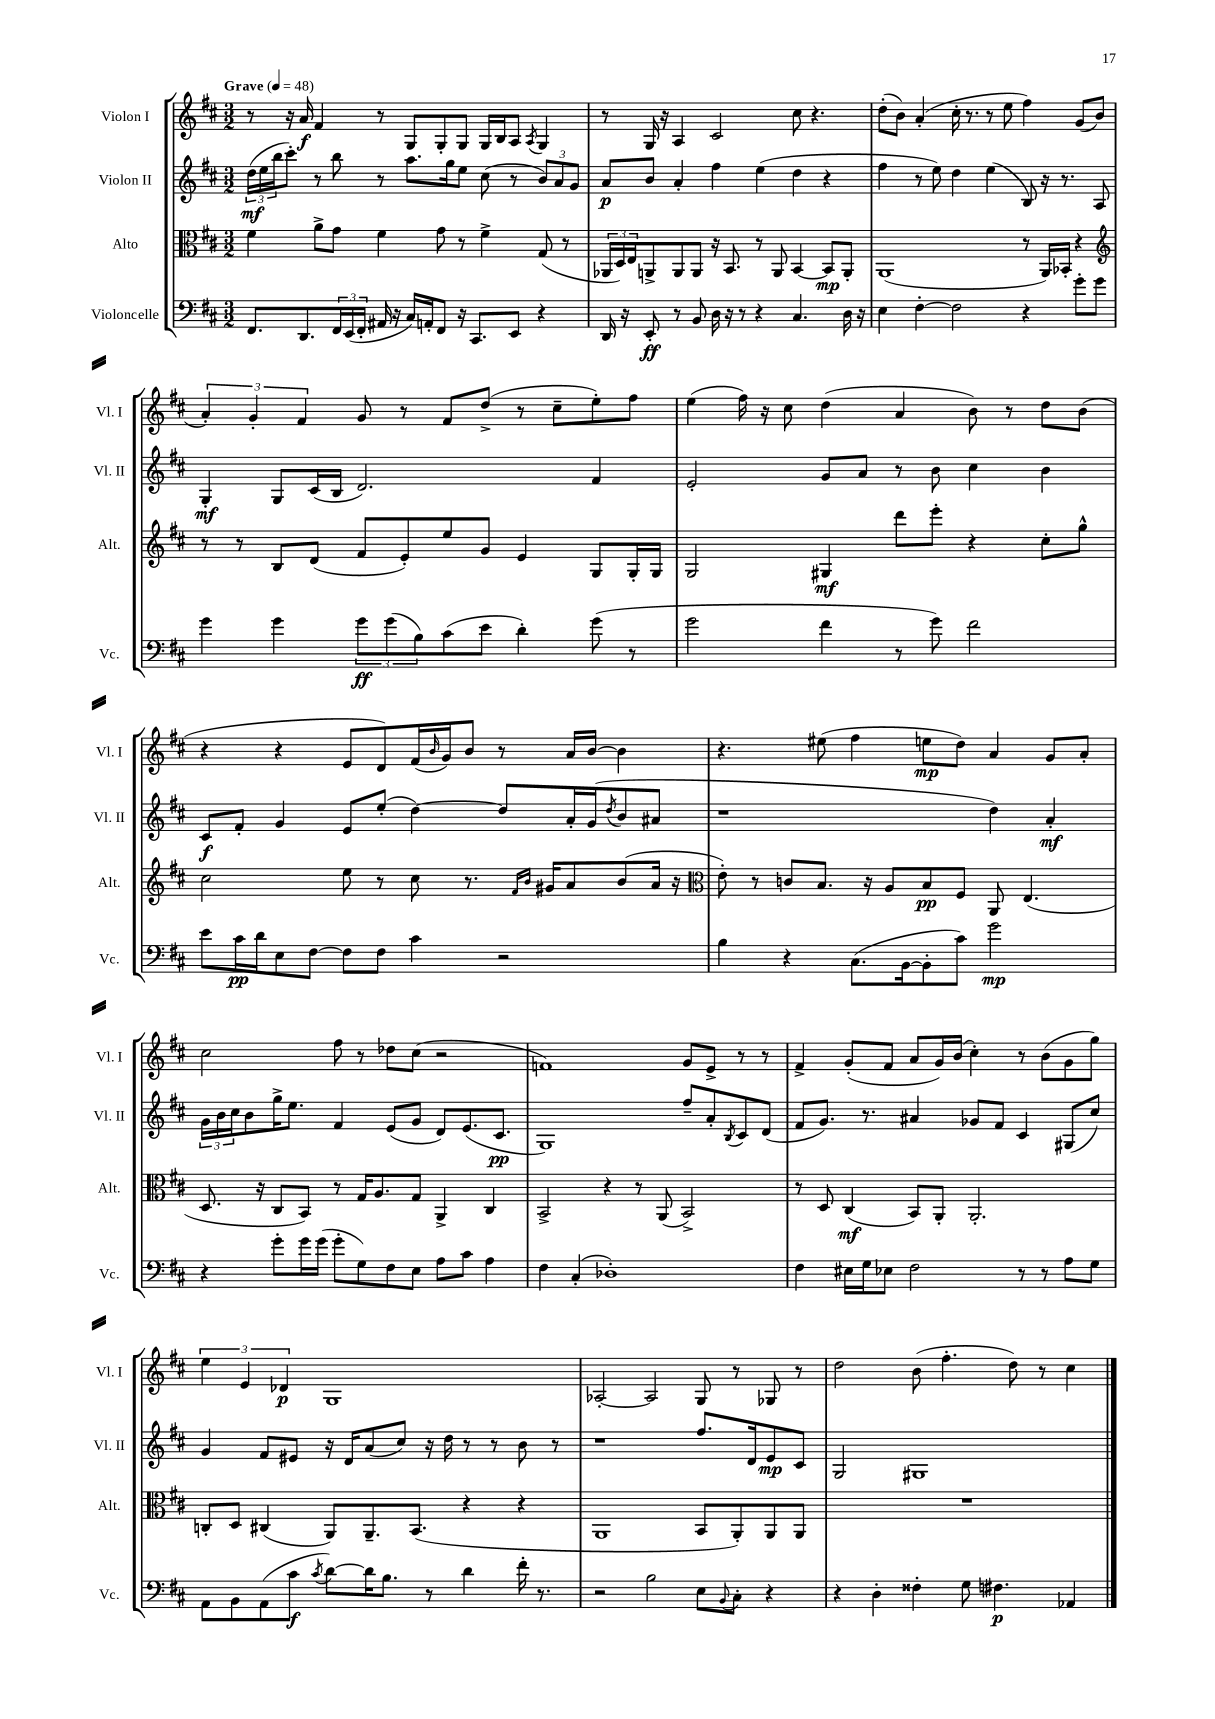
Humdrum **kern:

**kern	**kern	**kern	**kern
*staff4	*staff3	*staff2	*staff1
*clefF4	*clefC3	*clefG2	*clefG2
*k[f#c#]	*k[f#c#]	*k[f#c#]	*k[f#c#]
*M3/2	*M3/2	*M3/2	*M3/2
*MM48	*MM48	*MM48	*MM48
8.FF#/L	4f#\	(24dd\LL	8r
.	.	24ee\	.
.	.	24bb\J	.
.	.	8ccc#'\J)	16r
8.DD/	.	.	16a/
.	8a^\L	8r	4f#/
24FF#/L	8g\J	8bb\	.
(24EE/	.	.	.
24FF#'/JJ	.	.	.
16AA#/	4f#\	8r	8r
16r	.	.	.
16C#/LL)	.	8.aa\L	8G/L
16AA'/J	.	.	.
8FF#/J	8g\	.	8G'/
.	.	16gg\k	.
16r	8r	8ee\J	8G/J
8.CC#/L	.	.	.
.	4f#^\	(8cc#\	16G/LL
.	.	.	16B/J
8EE/J	.	8r	8A/J
.	.	.	8qA/
4r	(8G/	12b/L)	4G/
.	.	12a/	.
.	8r	.	.
.	.	12g/J	.
=	=	=	=
16DD/	24AA-/LL	8a/L	8r
.	24D/)	.	.
16r	.	.	.
.	24E/J	.	.
8EE'/	8AA^/	8b/J	16G/
.	.	.	16r
8r	8AA/	4a'/	4A/
8BB/	8AA/J	.	.
16D\	16r	4ff#\	2c#/
16r	8.BB/	.	.
8r	.	.	.
4r	8r	(4ee\	.
.	8AA/	.	.
4.C#/	[4BB/	4dd\	8cc#\
.	.	.	4.r
.	8BB/]L	4r	.
16D\	8AA'/J	.	.
16r	.	.	.
=	=	=	=
4E\	(1AA	4ff#\	(8dd'\L
.	.	.	8b\J)
[4F#'\	.	8r	(4a'/
.	.	8ee\)	.
2F#\]	.	4dd\	16cc#'\
.	.	.	8.r
.	.	(4ee\	8r
.	.	.	8ee\
4r	8r	8B/)	4ff#\)
.	16AA/LL)	16r	.
.	16BB-'/JJ	8.r	.
8g'\L	4r	.	(8g/L
8g\J	.	8A/	8b/J
=	=	=	=
*	*clefG2	*	*
4g\	8r	4G'/	6a'/)
.	8r	.	.
.	.	.	6g'/
4g\	8B/L	8G/L	.
.	.	.	6f#/
.	(8d/J	(16c#/L	.
.	.	16B/JJ	.
12g\L	8f#/L	2.d/)	8g/
(12g\	.	.	.
.	8e'/)	.	8r
12B\)	.	.	.
(8c#\	8ee/	.	8f#/L
8e\J	8g/J	.	(8dd^/J
4d'\)	4e/	.	8r
.	.	.	8cc#~\L
(8g\	8G/L	4f#/	8ee'\)
8r	16G'/L	.	8ff#\J
.	16G/JJ	.	.
=	=	=	=
2g\	2G/	2e'/	(4ee\
.	.	.	16ff#\)
.	.	.	16r
.	.	.	8cc#\
4f#\	4G#/	8g/L	(4dd\
.	.	8a/J	.
8r	8ddd\L	8r	4a/
8g\)	8eee'\J	8b\	.
2f#\	4r	4cc#\	8b\)
.	.	.	8r
.	8cc#'\L	4b\	8dd\L
.	8gg^^\J	.	(8b\J
=	=	=	=
8e\L	2cc#\	8c#/L	4r
16c#\L	.	8f#'/J	.
16d\J	.	.	.
8E\	.	4g/	4r
[8F#\J	.	.	.
8F#\]L	8ee\	8e/L	8e/L
8F#\J	8r	(8ee'/J	8d/)
4c#\	8cc#\	[4dd\)	(16f#/L
.	.	.	16qqb/
.	.	.	16g/J)
.	8.r	.	8b/J
2r	.	8dd/]L	8r
.	16qqf#/LL	.	.
.	16qqb/JJ	.	.
.	16g#/LK	.	.
.	8a/	16a'/L	16a/LL
.	.	(16g/J	[16b/JJ
.	.	8qdd/	.
.	(8b/	8b/	4b\]
.	16a/Jk	8a#/J	.
.	16r	.	.
=	=	=	=
*	*clefC3	*	*
4B\	8e'\)	1r	4.r
.	8r	.	.
4r	8c/L	.	.
.	8.B/J	.	(8ee#\
(8.C#\L	.	.	4ff#\
.	16r	.	.
.	8A/L	.	.
[16BB\k	.	.	.
8BB'\]	8B/	.	8ee\L
8c#\J)	8F#/J	.	8dd\J)
2g\	8AA/	4dd\)	4a/
.	(4.E/	.	.
.	.	4a'/	8g/L
.	.	.	8a'/J
=	=	=	=
4r	8.D/	24g\LL	2cc#\
.	.	24b\	.
.	.	24cc#\J	.
.	.	8b\	.
.	16r	.	.
8g'\L	8C#/L	16gg^\K	.
.	.	8.ee\J	.
16g\L	8BB/J)	.	.
(16g\JJ	.	.	.
8g'\L	8r	4f#/	8ff#\
8G\)	16G/LK	.	8r
.	8.A/	.	.
8F#\	.	(8e/L	8dd-\L
8E\J	8G/J	8g/J	(8cc#\J
8A\L	4AA^/	8d/L)	2r
8c#\J	.	(8.e/	.
4A\	4C#/	.	.
.	.	8.c#/J	.
=	=	=	=
4F#\	2BB^/	1G)	1f)
(4C#'/	.	.	.
1D-')	4r	.	.
.	8r	.	.
.	(8AA/	.	.
.	2BB^/)	8ff#~/L	8g/L
.	.	8a'/	8e^/J
.	.	8qB/	.
.	.	8c#/	8r
.	.	(8d/J	8r
=	=	=	=
4F#\	8r	8f#/L	4f#^/
.	8D/	8.g/J)	.
16E#\LL	(4C#/	.	(8g'/L
16G\J	.	8.r	.
8E-\J	.	.	8f#/J
2F#\	8BB/L)	4a#/	8a/L
.	8AA'/J	.	16g/L)
.	.	.	(16b/JJ
.	2.AA'/	8g-/L	4cc#'\)
.	.	8f#/J	.
8r	.	4c#/	8r
8r	.	.	(8b\L
8A\L	.	(8G#/L	8g\
8G\J	.	8cc#/J)	8gg\J)
=	=	=	=
8AA\L	8C'/L	4g/	6ee\
8BB\	8D/J	.	.
.	.	.	6e/
(8AA\	(4C#/	8f#/L	.
.	.	.	6d-/
8c#\J	.	8e#/J	.
8qc#/	.	.	.
[8d\L)	8AA/L)	16r	1G
.	.	16d/LK	.
16d\]K	8.AA~/	(8a/	.
8.B\J	.	.	.
.	.	8cc#/J)	.
.	(8.BB/J	.	.
8r	.	16r	.
.	.	16dd\	.
4d\	4r	8r	.
.	.	8r	.
16f#'\	4r	8b\	.
8.r	.	.	.
.	.	8r	.
=	=	=	=
2r	1AA	1r	[2A-'/
2B\	.	.	2A-/]
8E\L	8BB/L	8.ff#/L	8G/
8qqBB/	.	.	.
8C#'\J	8AA'/)	.	8r
.	.	16d/k	.
4r	8AA/	8e/	8G-/
.	8AA/J	8c#/J	8r
=	=	=	=
4r	1.r	2G/	2dd\
4D'\	.	.	.
4F##'\	.	1G#	(8b\
.	.	.	4.ff#'\
8G\	.	.	.
4.F#\	.	.	.
.	.	.	8dd\)
.	.	.	8r
4AA-/	.	.	4cc#\
==	==	==	==
*-	*-	*-	*-
